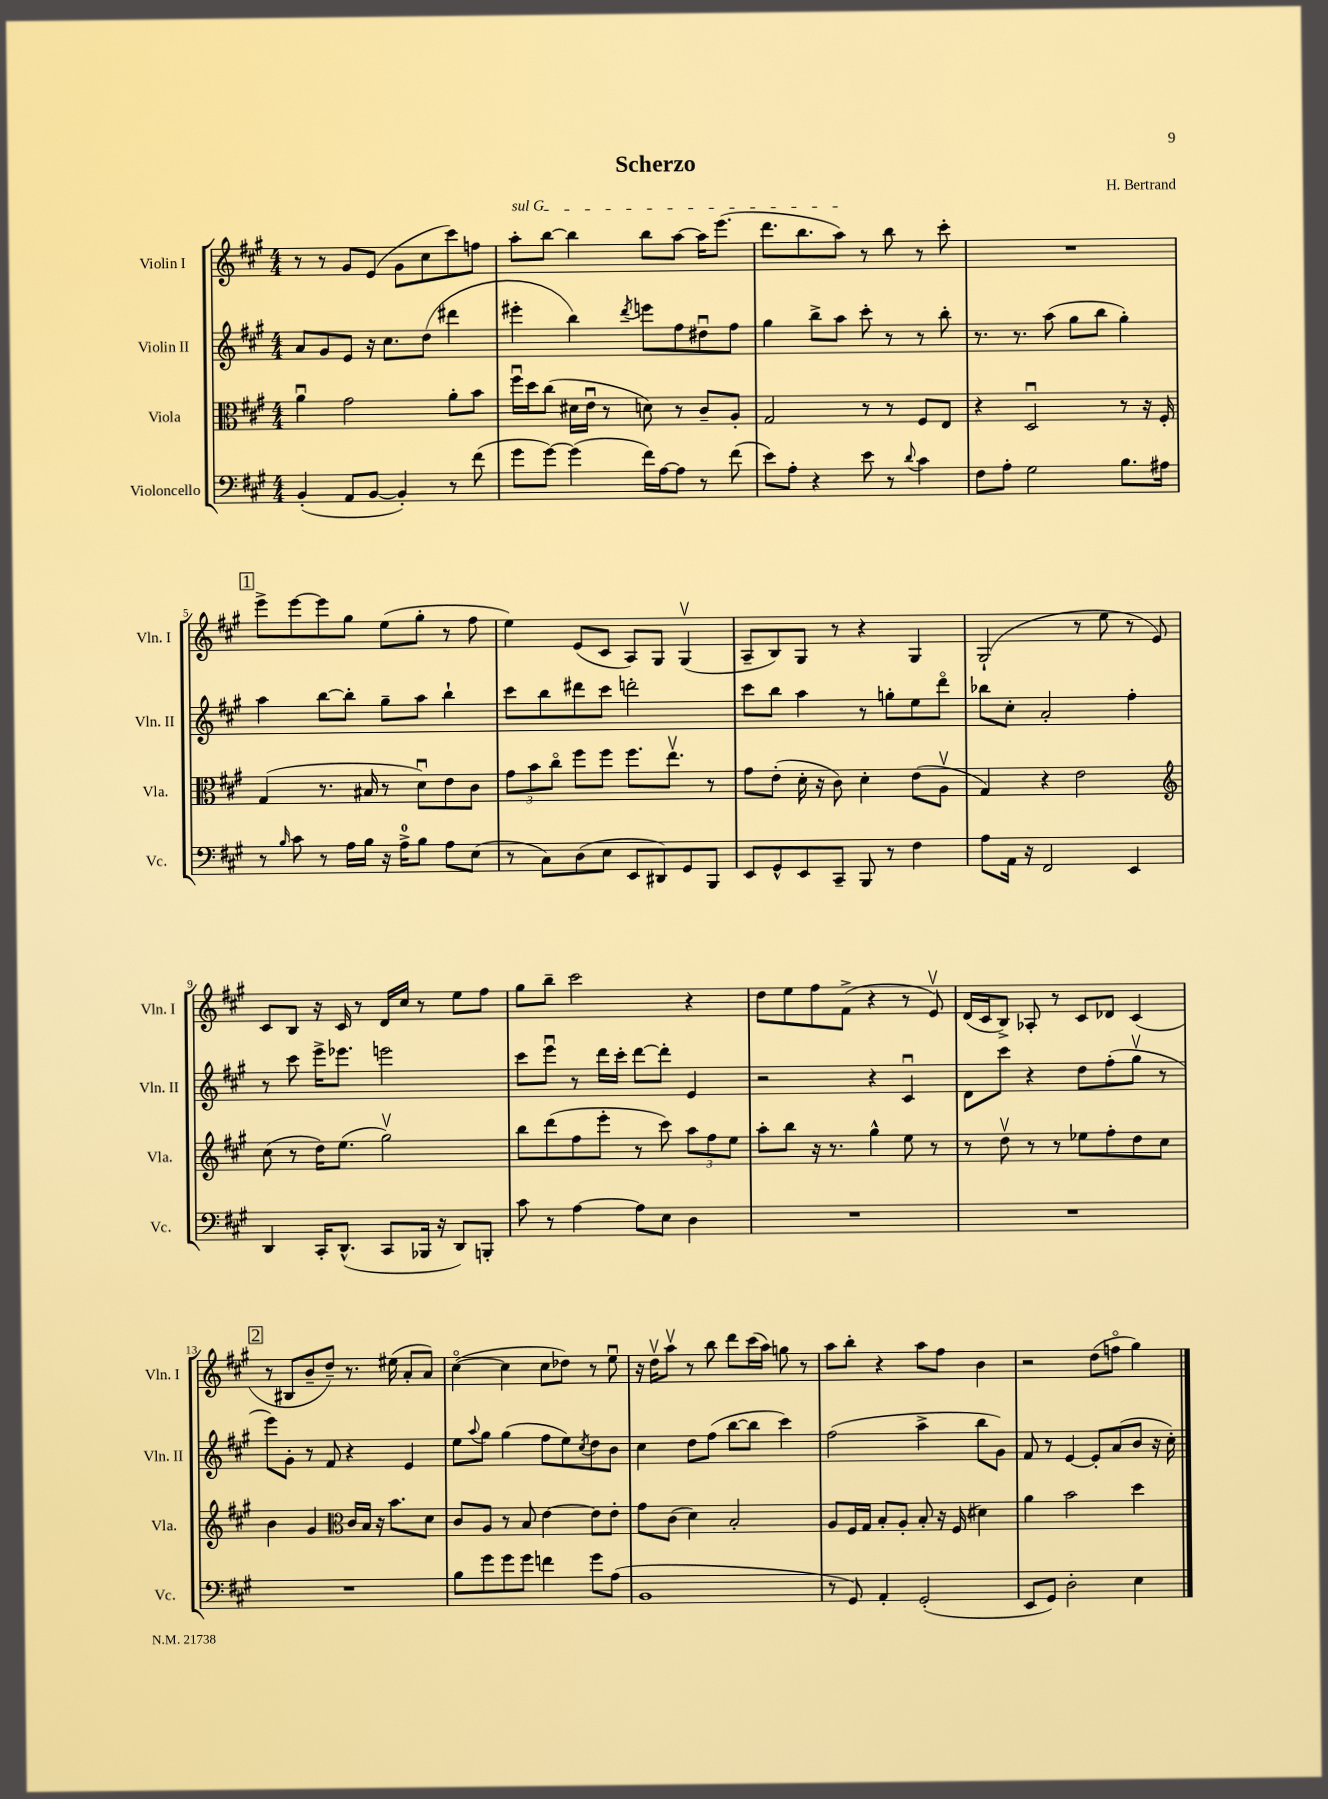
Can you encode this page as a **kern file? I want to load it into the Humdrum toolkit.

**kern	**kern	**kern	**kern
*staff4	*staff3	*staff2	*staff1
*clefF4	*clefC3	*clefG2	*clefG2
*k[f#c#g#]	*k[f#c#g#]	*k[f#c#g#]	*k[f#c#g#]
*M4/4	*M4/4	*M4/4	*M4/4
(4BB'	4au	8a	8r
.	.	8g#	8r
8AA	2g#	8e	8g#
[8BB	.	16r	(8e
.	.	8.cc#	.
4BB'])	.	.	8g#
.	.	(8dd	8cc#
8r	8a'	4ddd#	8ccc#)
(8f#	8b	.	8ff
=	=	=	=
8g#	16ff#u	4eee#'	8aa'
.	16dd	.	.
[8g#)	(8cc#	.	[8bb
(4g#]	16d#	4bb)	4bb]
.	16eu	.	.
.	8r	.	.
.	.	8qddd	.
16f#)	8d)	8eee	8bb
[16A	.	.	.
8A]	8r	8ff#	[8aa
8r	8c#~	8dd#u	16aa]
.	.	.	(8.eee
(8f#	8A'	8ff#	.
=	=	=	=
8e)	2G#	4gg#	8.ddd
8A'	.	.	.
.	.	.	8.bb
4r	.	8bb^	.
.	.	8aa	8aa)
8e	8r	8ccc#'	8r
8r	8r	8r	8bb
8qqd	.	.	.
4c#	8F#	8r	8r
.	8E	8bb'	8ccc#'
=	=	=	=
8F#	4r	8.r	1r
8A'	.	.	.
.	.	8.r	.
2G#	2Du	.	.
.	.	(8aa	.
.	.	8gg#	.
.	.	8bb	.
8.B	8r	4gg#')	.
.	16r	.	.
16A#	16F#'	.	.
=	=	=	=
8r	(4G#	4aa	8eee^
16qqB	.	.	.
8c#	.	.	[8eee
8r	8.r	[8bb	8eee]
16A	.	8bb']	8gg#
16B	16B#	.	.
16r	8r	8gg#~	(8ee
16A^	.	.	.
8B	8du)	8aa	8gg#'
8A	8e	4bb`	8r
(8E	8c#	.	8ff#
=	=	=	=
8r	12g#	8ccc#	4ee)
.	12b	.	.
8C#)	.	8bb	.
.	12cc#o	.	.
(8D	8ff#	8ddd#	(8e
8E	8ff#	8ccc#	8c#
8EE	8.ff#	2ddd'	8A)
8DD#)	.	.	8G#
.	8.eev	.	.
8GG#	.	.	(4G#v
8BBB	8r	.	.
=	=	=	=
8EE	8g#	8ccc#	8A~
8GG#^^	(8e'	8bb	8B)
8EE	16d'	4aa	8G#
.	16r	.	.
8CC#~	8c#)	.	8r
8BBB	4d'	8r	4r
8r	.	8gg'	.
4F#	(8e	8ee	4G#
.	8Av	8dddo	.
=	=	=	=
8A	4G#)	8bb-	(2G#`
16AA	.	8cc#'	.
16r	.	.	.
2FF#	4r	2a'	.
.	2e	.	8r
.	.	.	8ee
4EE	.	4ff#'	8r
.	.	.	8e)
=	=	=	=
*	*clefG2	*	*
4DD	(8cc#	8r	8c#
.	8r	8ccc#	8B
16CC#'	16dd)	16eee^	16r
(8.DD^^	(8.ee	8.eee-	16c#
.	.	.	8r
8CC#	2gg#v)	2eee	16d
.	.	.	16cc#
16BBB-	.	.	8r
16r	.	.	.
8DD)	.	.	8ee
8BBB'	.	.	8ff#
=	=	=	=
8c#	8bb	8ccc#	8gg#
8r	(8ddd	8eeeu	8bb~
[4A	8ff#	8r	2ccc#
.	8eee'	16ddd	.
.	.	16ccc#'	.
8A]	8r	[8ddd	.
8E	8ccc#)	8ddd']	.
4D	12aa	4e	4r
.	12ff#	.	.
.	12ee	.	.
=	=	=	=
1r	8aa'	2r	8dd
.	8bb	.	8ee
.	16r	.	8ff#
.	8.r	.	.
.	.	.	(8f#^
.	4gg#^^	4r	4r
.	8ee	4c#u	8r
.	8r	.	8ev)
=	=	=	=
1r	8r	8d	(16d
.	.	.	16c#
.	8ddv	8ccc#	8B^)
.	8r	4r	8A-'
.	8r	.	8r
.	8ee-	8dd	8c#
.	8ff#'	(8ff#'	8d-
.	8dd	8gg#v	(4c#
.	8cc#	8r	.
=	=	=	=
1r	4b	8eee)	8r
.	.	8g#'	8B#
.	4g#	8r	8b~
.	.	8f#	8dd~)
*	*clefC3	*	*
.	16c#	4r	8.r
.	16B	.	.
.	16r	.	.
.	8.b	.	(16ee#
.	.	4e	8a'
.	8d	.	8a)
=	=	=	=
8B	8c#	8ee	([4cc#o
.	.	8qqaa	.
8g#	8A	8gg#	.
8g#	8r	(4gg#	4cc#]
8g#	8B	.	.
4f	[4e	8ff#	8cc#
.	.	8ee)	8dd-)
.	.	8qcc#	.
8g#	8e]	8dd	8r
(8A	8e'	8b	8eeu
=	=	=	=
1BB	8g#	4cc#	16r
.	.	.	16ddv
.	(8c#	.	8aav
.	4d)	8dd	8r
.	.	(8ff#	8bb
.	2B'	[8bb	8ddd
.	.	8bb]	(16ccc#
.	.	.	16aa)
.	.	4ccc#)	8gg
.	.	.	8r
=	=	=	=
8r	8A	(2ff#	8aa
8GG#)	16F#	.	8bb'
.	16G#	.	.
4AA'	8B'	.	4r
.	8A'	.	.
(2GG#'	8B'	4aa^	8aa
.	16r	.	8ff#
.	(16F#	.	.
.	4d#)	8bb	4b
.	.	8g#)	.
=	=	=	=
8EE	4a	8f#	2r
8GG#)	.	8r	.
2D'	2b	[4e	.
.	.	8e']	(8dd
.	.	(8a	8ffo
4E	4dd	8b	4gg#)
.	.	16r	.
.	.	16cc#')	.
==	==	==	==
*-	*-	*-	*-
